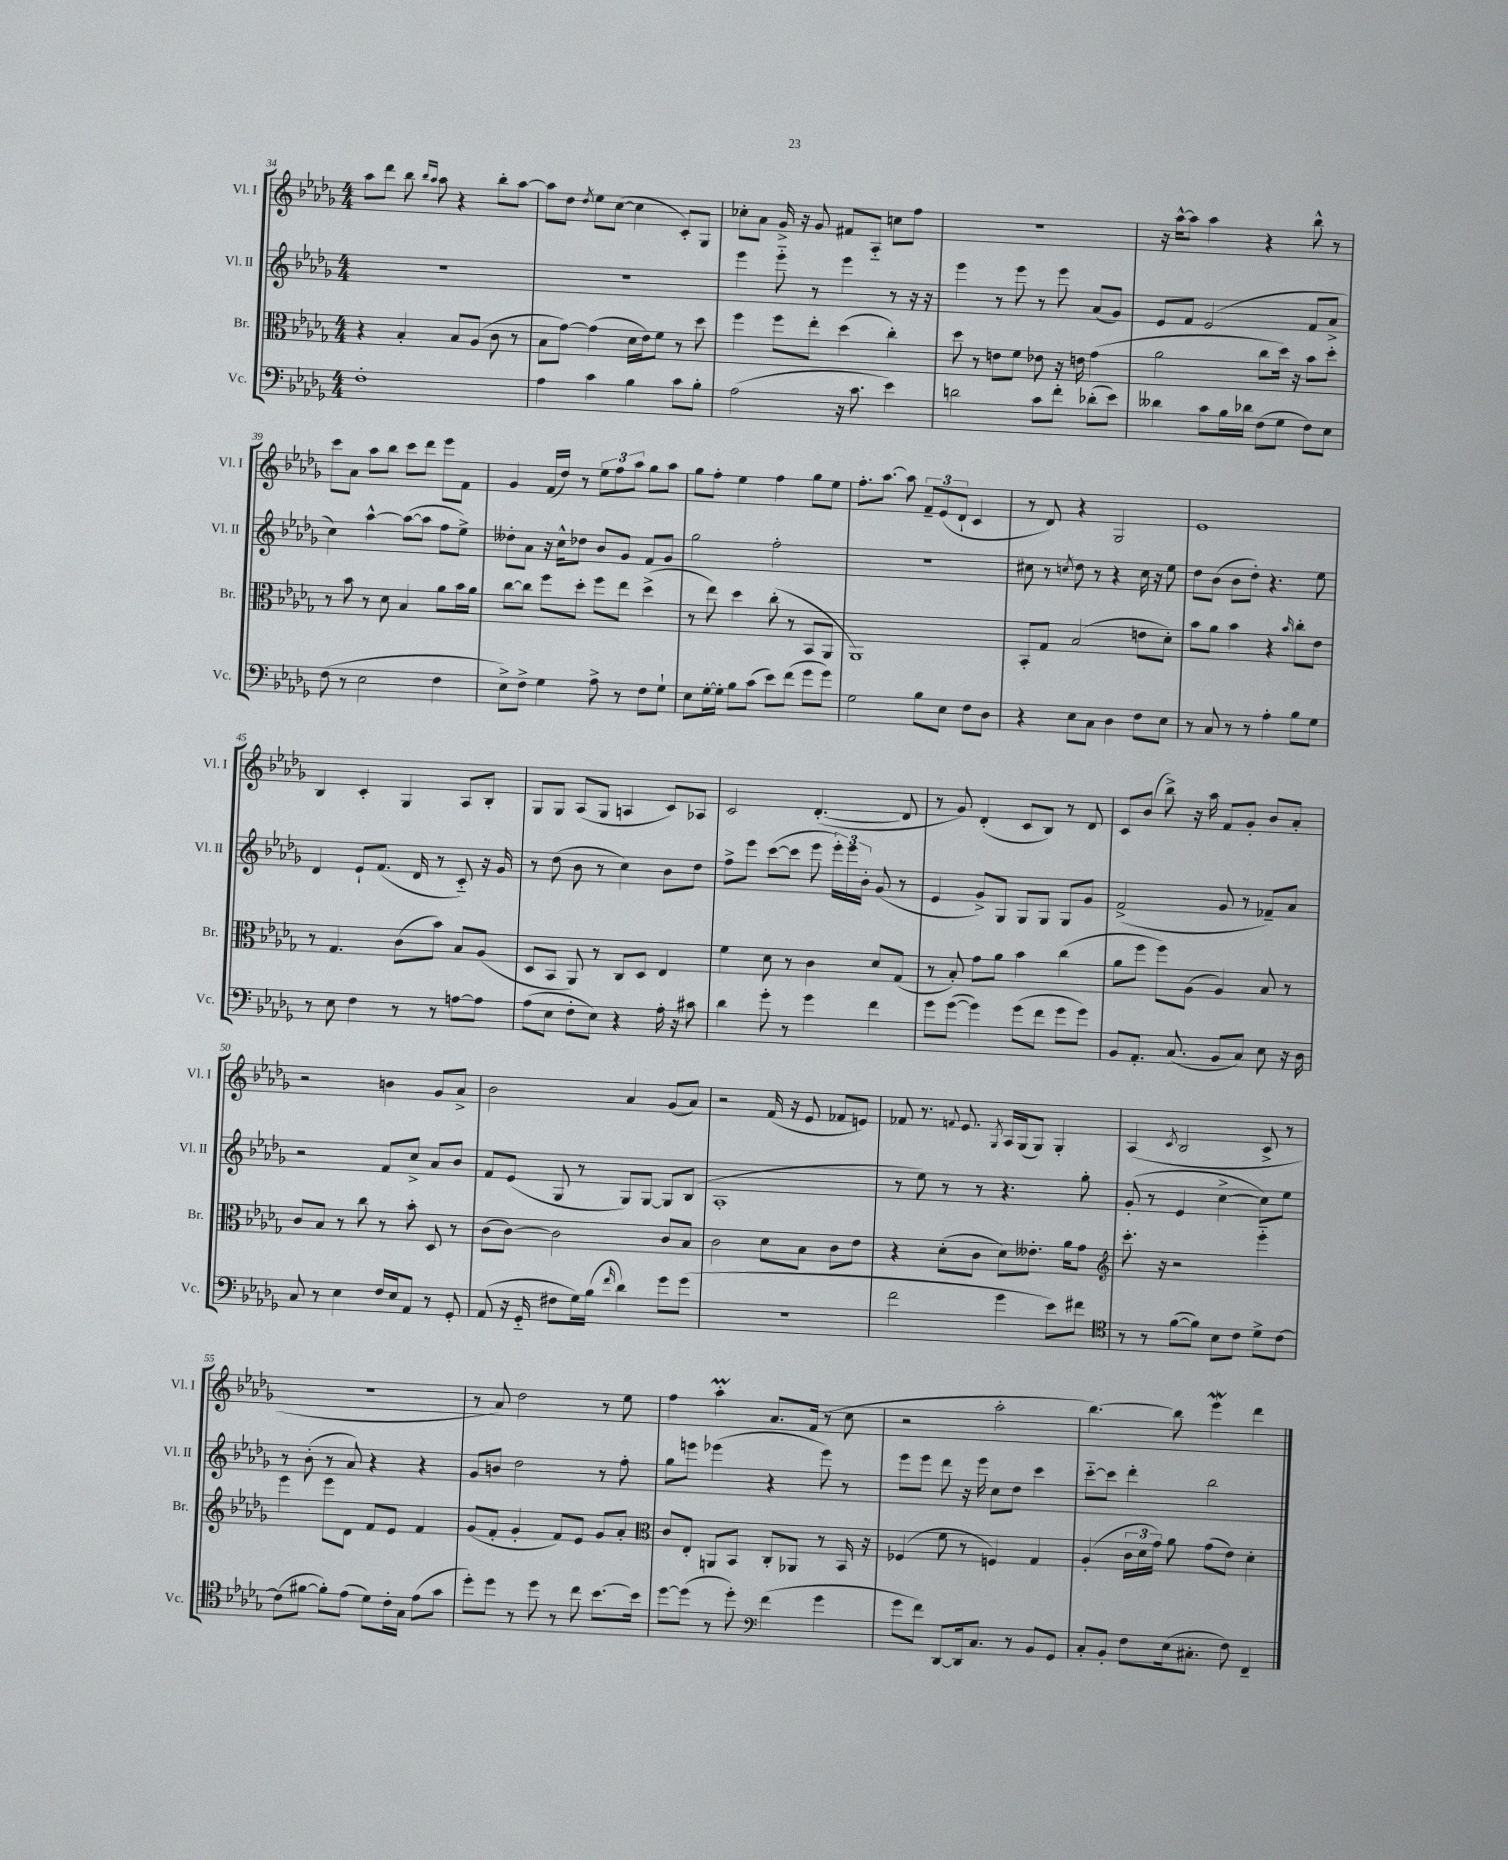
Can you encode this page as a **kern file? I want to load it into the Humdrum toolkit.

**kern	**kern	**kern	**kern
*staff4	*staff3	*staff2	*staff1
*clefF4	*clefC3	*clefG2	*clefG2
*k[b-e-a-d-g-]	*k[b-e-a-d-g-]	*k[b-e-a-d-g-]	*k[b-e-a-d-g-]
*M4/4	*M4/4	*M4/4	*M4/4
1F'	4r	1r	8aa-
.	.	.	8ddd-
.	4B-'	.	8bb-
.	.	.	16qqbb-
.	.	.	16qqaa-
.	.	.	8aa-
.	8B-	.	4r
.	(8A-	.	.
.	8c	.	8bb-'
.	8r	.	[8aa-
=	=	=	=
4A-	8B-	1r	8aa-]
.	[8g-)	.	8dd-
.	.	.	8qdd-
4c	(4g-]	.	8ee-
.	.	.	([8cc
4B-	16d-	.	4cc]
.	16e-)	.	.
.	8f	.	.
8c	8r	.	8c')
8B-'	8dd-	.	8G-
=	=	=	=
(2A-	4ff	4eee-	8cc-'
.	.	.	8a-
.	8ff	8eee-'~	16g-^
.	.	.	16r
.	8ee-'	8r	8g-
16r	(4dd-	4eee-	8f#
8.c	.	.	.
.	.	.	8A-'~
4e-)	4cc')	8r	8cc
.	.	16r	8ff
.	.	16r	.
=	=	=	=
2d	8dd-	4eee-	1r
.	8r	.	.
.	8e	8r	.
.	8f	8eee-	.
8c	8e-	8r	.
8f'	16r	8eee-	.
.	16e	.	.
(8d-'	(4g-	(8a-	.
8e-)	.	8g-)	.
=	=	=	=
4d--	2a-	8e-	16r
.	.	.	[16aa-^^
.	.	8f	8aa-]
8c	.	(2e-	4aa-
16B-	.	.	.
16d-	.	.	.
(8F	8cc	.	4r
8G-	16dd-)	.	.
.	16r	.	.
8F)	8b-	8f	8bb-^^
8E-	8dd-'	8a-^	8r
=	=	=	=
(8F	8r	4cc)	8ccc
8r	8b-	.	8a-
2E-	8r	[4aa-^^	8aa-
.	8d-	.	8bb-
.	4B-	(8aa-_	8ccc
.	.	8aa-]	8ddd-
4F	8a-	8ff	8eee-
.	16b-	8ee-^)	8f
.	16a-	.	.
=	=	=	=
8E-^)	[8cc	8dd--'	4g-
8F^	8cc]	8a-	.
4G-	8ff	16r	(16f
.	.	16cc^^	16dd-)
.	8dd-'	8dd-	8r
8A-^	8ff	8b-	12ee-
.	.	.	12ff
8r	8ee-	8g-	.
.	.	.	12aa-
8F	(4dd-^	8f	8gg-
8G-`	.	8g-	8aa-
=	=	=	=
8E-	8r	2gg-	8gg-
[16G-'	8ee-)	.	8ff'
16G-']	.	.	.
8B-	4dd-	.	4ee-
(8c	.	.	.
8e-)	(8cc'	2ff'	4ff
(8f	8r	.	.
8g-	8BB-	.	8gg-
8g-)	8AA-	.	8ee-
=	=	=	=
2G-	1AA-)	1r	8.ff'
.	.	.	[8.aa-
.	.	.	8aa-]
8B-	.	.	12f~
.	.	.	(12e-
8E-	.	.	.
.	.	.	12d-`
8F	.	.	4c
8D-	.	.	.
=	=	=	=
4r	8BB-'	8cc#	8r
.	8G-	8r	8d-)
.	.	8qcc	.
8E-	(2B-	8dd-	4r
8C	.	8r	.
4D-	.	4r	2G-
8F	8e	16cc	.
.	.	16r	.
8E-	8d-')	8ee-	.
=	=	=	=
8r	8b-	8dd-	1e-
8C	8a-	(8b-	.
8r	4b-	8b-	.
8r	.	8dd-')	.
4A-'	4r	4.r	.
.	16qqb-	.	.
8B-	8cc'	.	.
8G-	8e-	8ee-	.
=	=	=	=
8r	8r	4d-	4B-
8E-	4.G-	.	.
4F	.	8e-`	4c'
.	.	(8.f	.
8r	(8c	.	4G-
.	.	16d-	.
8r	8b-)	8r	.
[8A	8B-	8c'~)	8A-
8A]	(8A-	16r	8B-'
.	.	16g-	.
=	=	=	=
(8A-	8D-	8r	8G-
8E-	8BB-	(8dd-	8G-
8F'	8AA-)	8b-	(8A-
8E-)	8r	8r	8G-
4r	8C	4cc)	4A
.	8D-	.	.
16A-'	4E-	8b-	8c)
16r	.	.	.
8c#	.	8dd-	8A-
=	=	=	=
4d-	4f	8ff^	2c
.	.	8eee-	.
8g-'	8d-	([8ccc	.
8r	8r	8ccc]	.
4g-	4c	8eee-	([4.d-'
.	.	24eee-')	.
.	.	24eee-	.
.	.	24b-'	.
4f	8d-	(8g-	.
.	(8G-	8r	8d-]
=	=	=	=
8g-	8r	4e-	8r
([8g-	8B-')	.	8g-)
4g-])	8g-	8g-^)	(4d-'
.	8a-	8G-	.
(8g-	4b-	8G-	8c
8f	.	8G-	8B-)
8g-	(4cc	8G-	8r
8g-)	.	8g-	8d-
=	=	=	=
8BB-	8a-	(2f^	8c
8.AA-'	8ff	.	(8b-
.	8ff)	.	8bb-^)
(8.C	.	.	.
.	(8A-	.	16r
.	.	.	16aa-
8BB-	4A-)	8g-	8f
8C)	.	8r	8g-'
8E-	8B-	8f-~)	8b-
16r	8r	8a-	8a-'
16D-	.	.	.
=	=	=	=
8C	8c	2r	2r
8r	8B-	.	.
4E-	8r	.	.
.	8cc	.	.
16F	8r	8f	4b
16E-	.	.	.
8AA-	8b-'	8cc^	.
8r	8D-	8a-	8g-
8GG-'	8r	8b-	8a-^
=	=	=	=
(8AA-	(8c	8f	2b-
16r	[8c)	(8e-	.
16GG-'~	.	.	.
8F#	2c]	8G-	.
16G-)	.	8r	.
(16B-	.	.	.
16qqf	.	.	.
4d-)	.	8G-)	4a-
.	.	[8G-	.
8g-	8c	8G-]	(8g-
(8g-	8B-	(8B-	8a-)
=	=	=	=
1r	2c	1A-'	2r
.	8d-	.	(16f
.	.	.	16r
.	8B-	.	8e-
.	8c	.	8f-
.	8e-	.	8e)
=	=	=	=
2f	4r	8r	8f-
.	.	8ee-)	8.r
.	(8d-'	8r	.
.	.	.	8qqf
.	.	.	8.e-
.	8c	8r	.
.	.	.	8qG-
4g-	8d-)	4.r	16A-
.	.	.	(16G-
.	8.e--'	.	8G-)
8e-)	.	.	4G-'
.	16a-	.	.
8f#	8g-	8gg-'	.
=	=	=	=
*clefC4	*clefG2	*	*
8r	8.ccc'	(8g-'	(4A-
8r	.	8r	.
.	16r	.	.
.	.	.	8qc
([8f	2r	4e-	2B-
8f])	.	.	.
8B-	.	[4cc^	.
8c	.	.	.
8d-^	4eee-'~	8cc])	8c^
[8c	.	8ee-	8r
=	=	=	=
(8c]	4eee-	8r	1r
[8f#	.	(8b-'	.
8f#'])	8eee-	8r	.
(8e-	8d-	8a-)	.
8d-)	8f	4r	.
16c'	8e-	.	.
16G-	.	.	.
(8e-	4f	4r	.
8g-	.	.	.
=	=	=	=
8dd-')	(8g-	8g-	8r
8dd-	8f'	8b	8a-)
8r	4g-'	2dd-	2dd-
8dd-	.	.	.
8r	8f)	.	.
8cc	8e-	.	.
[8.b-	8g-	8r	8r
.	8a-'	8ff'	8ee-
16b-]	.	.	.
=	=	=	=
*	*clefC3	*	*
[8dd-	8c	8gg-	4ff
(8dd-]	8E-'	8eee	.
8r	8AA	(4eee-	4aa-'
8dd-')	8BB-	.	.
*clefF4	*	*	*
(4f	8C'	4r	8.a-
.	8AA-	.	.
.	.	.	(16f
4g-	8r	8eee-)	8r
.	16BB-	8r	8cc
.	16r	.	.
=	=	=	=
8g-	(4F-	8eee-	2r
8f)	.	8eee-	.
[8DD-	8f	8ddd-	.
16DD-]	8r	16r	.
8.C	.	16eee-	.
.	4F)	8cc	2aa-'
8r	.	8dd-	.
8BB-	4G-	4ccc	.
8GG-	.	.	.
=	=	=	=
8C'	(4A-'	[8ccc'~	[4.bb-)
8BB-'	.	8ccc]	.
8F	24c	4ddd-'	.
.	24d-	.	.
.	24g-)	.	.
(16E-	8a-	.	8bb-]
8.C#'	.	.	.
.	(8g-	2bb-	4eee-
8F)	8e-)	.	.
4FF~	4d-'	.	4ddd-
==	==	==	==
*-	*-	*-	*-
